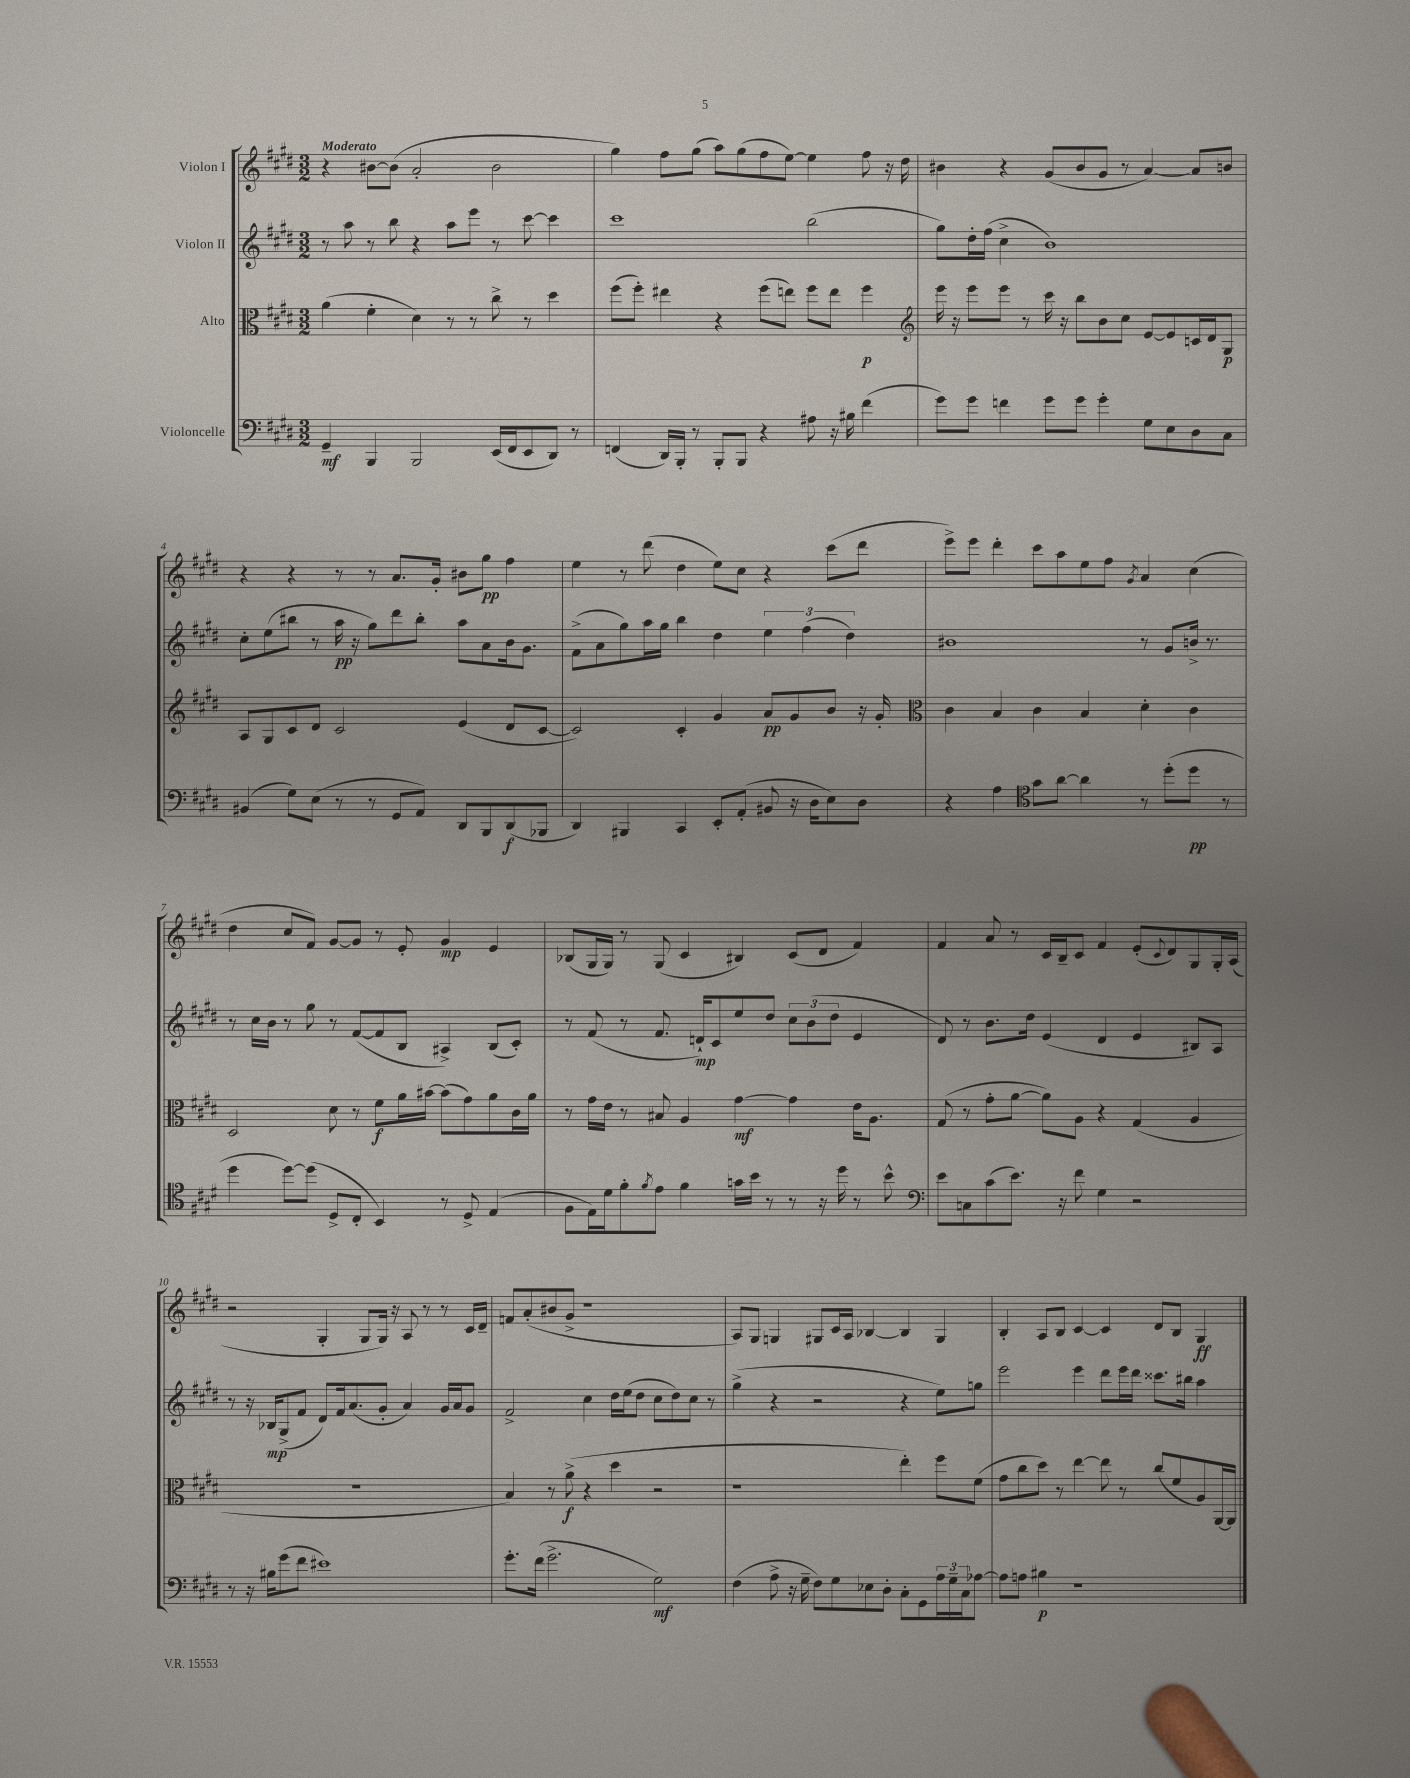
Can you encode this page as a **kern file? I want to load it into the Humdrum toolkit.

**kern	**kern	**kern	**kern
*staff4	*staff3	*staff2	*staff1
*clefF4	*clefC3	*clefG2	*clefG2
*k[f#c#g#d#]	*k[f#c#g#d#]	*k[f#c#g#d#]	*k[f#c#g#d#]
*M3/2	*M3/2	*M3/2	*M3/2
4GG#~	(4a	8r	4r
.	.	8aa	.
4BBB	4f#'	8r	[8b#
.	.	8bb	(8b#]
2BBB	4d#)	4r	2a'
.	8r	8aa	.
.	8r	8eee	.
(16EE	8cc#^	8r	2b#
16FF#	.	.	.
8EE	8r	[8ccc#	.
8DD#)	4dd#	4ccc#]	.
8r	.	.	.
=	=	=	=
(4FF	(8ff#	1ccc#	4gg#)
.	8ff#')	.	.
16DD#)	4ee#	.	8ff#
16BBB'	.	.	.
8r	.	.	(8gg#
8BBB'	4r	.	8aa)
8BBB	.	.	(8gg#
4r	(8ff#	.	8ff#
.	8ee)	.	[8ee)
8A#	8ff#	(2bb	4ee]
16r	8ee	.	.
16B#	.	.	.
(4f#	4ff#	.	8ff#
.	.	.	16r
.	.	.	16dd#
=	=	=	=
*	*clefG2	*	*
8g#)	16eee	8gg#)	4b#
.	16r	.	.
8g#	8eee	16dd#'	.
.	.	(16ff#	.
4f	8eee	4cc#^	4r
.	8r	.	.
8g#	16ccc#	1b)	(8g#
.	16r	.	.
8g#	8bb	.	8b#
4g#'	8b	.	8g#
.	8cc#	.	8r
8G#	[8e	.	[4a)
8E	8e]	.	.
8D#	16c	.	8a]
.	16d#	.	.
8C#	8G#	.	8b
=	=	=	=
(4BB#	8A	8cc#'	4r
.	8G#	(8ee	.
8G#)	8c#	8bb#	4r
(8E	8d#	8r	.
8r	2c#	16aa	8r
.	.	16r	.
8r	.	8gg#)	8r
8GG#	.	8ddd#	8.a
8AA)	.	8bb#'	.
.	.	.	16g#'
8DD#	(4e	8aa	8b#
8BBB	.	8a	8gg#
(8DD#	8d#	16b	4ff#
.	.	8.g#	.
8BBB-	[8c#	.	.
=	=	=	=
4DD#)	2c#])	(8f#^	4ee
.	.	8a	.
4BBB#	.	8gg#)	8r
.	.	16aa	(8ddd#
.	.	16gg#	.
4CC#	4c#'	4bb	4dd#
8EE'	4g#	4dd#	8ee)
(8AA'	.	.	8cc#
8BB#	8a	6ee	4r
16r	8g#	.	.
.	.	(6ff#	.
16D#	.	.	.
8E)	8b	.	(8ccc#
.	.	6dd#)	.
8D#	16r	.	8ddd#
.	16g#'	.	.
=	=	=	=
*	*clefC3	*	*
4r	4c#	1b#	8eee^)
.	.	.	8eee
4A	4B	.	4ddd#'
*clefC4	*	*	*
8g#	4c#	.	8ccc#
[8a	.	.	8aa
4a]	4B	.	8ee
.	.	.	8ff#
.	.	.	8qg#
8r	4d#'	8r	4a
(8dd#'	.	8g#	.
8dd#	4c#	16b^	(4cc#
.	.	8.r	.
8r	.	.	.
=	=	=	=
4dd#	2D#	8r	4dd#
.	.	16cc#	.
.	.	16b	.
[8dd#)	.	8r	8cc#
(8dd#]	.	8gg#	8f#)
8D#^	8d#	8r	[8g#
8C#'	8r	([8f#	8g#]
4BB)	8f#	8f#]	8r
.	16a	8B	8e'
.	[16b#	.	.
8r	(8b#]	4A#^)	4g#
8D#^	8g#)	.	.
(4E	8a	(8B	4e
.	16c#	8c#')	.
.	16a	.	.
=	=	=	=
8F#	8r	8r	(8B-
16E)	16g#	(8f#	16G#
16d#	16e	.	16G#)
8f#'	8r	8r	8r
8qf#	.	.	.
8e	8B#	8.f#	(8G#
4f#	4A	.	4c#
.	.	16d`)	.
.	.	8c#	.
16g	[4g#	8ee	4B#)
16b	.	.	.
8r	.	8dd#	.
8r	4g#]	12cc#	(8c#
.	.	(12b	.
16r	.	.	8d#
.	.	12dd#	.
16dd#	.	.	.
8r	16e	4e	4f#)
.	8.A	.	.
8b^^	.	.	.
=	=	=	=
*clefF4	*	*	*
8e	(8G#	8d#)	4f#
8C	8r	8r	.
(8c#	8g#'	8.b	8a
8.e)	[8a	.	8r
.	.	16dd#	.
.	8a])	(4e	16c#
16r	.	.	16B~
8f#	8A	.	8c#
4G#	4r	4d#	4f#
2r	(4G#	4e	(8e'
.	.	.	8qqc#
.	.	.	8d#)
.	4A	8B#)	8G#
.	.	8A	16G#'
.	.	.	(16A
=	=	=	=
8r	1.r	8r	2r
16r	.	16r	.
16B#	.	16B-	.
(8g#	.	(8G#^	.
8f#	.	8f#	.
1e#)	.	8d#)	4G#'
.	.	16f#	.
.	.	(8.a	.
.	.	.	8G#
.	.	8g#'	16G#)
.	.	.	16r
.	.	4a)	8A
.	.	.	8r
.	.	16g#	8r
.	.	16a	.
.	.	8g#	16c#
.	.	.	16d#~
=	=	=	=
8.g#'	4B)	2f#^	8f
.	.	.	(8a'
(16f#	.	.	.
2.g#^	8r	.	8b#
.	(8a^	.	8g#^
.	4r	4cc#	1r
.	4dd#	16dd#	.
.	.	(16ee	.
.	.	8dd#	.
2G#)	2r	8cc#	.
.	.	8dd#)	.
.	.	8cc#	.
.	.	8r	.
=	=	=	=
(4F#	1r	(4gg#^	8A)
.	.	.	8G#
8A^	.	4r	4G
16r	.	.	.
16G#~	.	.	.
8F#)	.	2r	8G#
8G#	.	.	16c#
.	.	.	16A
8E-	.	.	[4B-
8D#'	.	.	.
8C#'	4ee')	4r	4B-]
8GG#	.	.	.
24A	8ff#	8ee)	4G#
24G#~	.	.	.
24C#	.	.	.
[8A-	(8f#	8gg	.
=	=	=	=
8A-]	8g#	2eee	4B'
8A	8cc#	.	.
4B#	8dd#)	.	8A
.	8r	.	8B
1r	[4ee	4eee	[4c#
.	8ee]	8ddd#	4c#]
.	8r	16eee	.
.	.	16ddd#	.
.	(8cc#	8.ccc##	8d#
.	8f#	.	8B
.	.	16bb#	.
.	8A)	4aa	4G#
.	[16AA	.	.
.	16AA]	.	.
==	==	==	==
*-	*-	*-	*-
